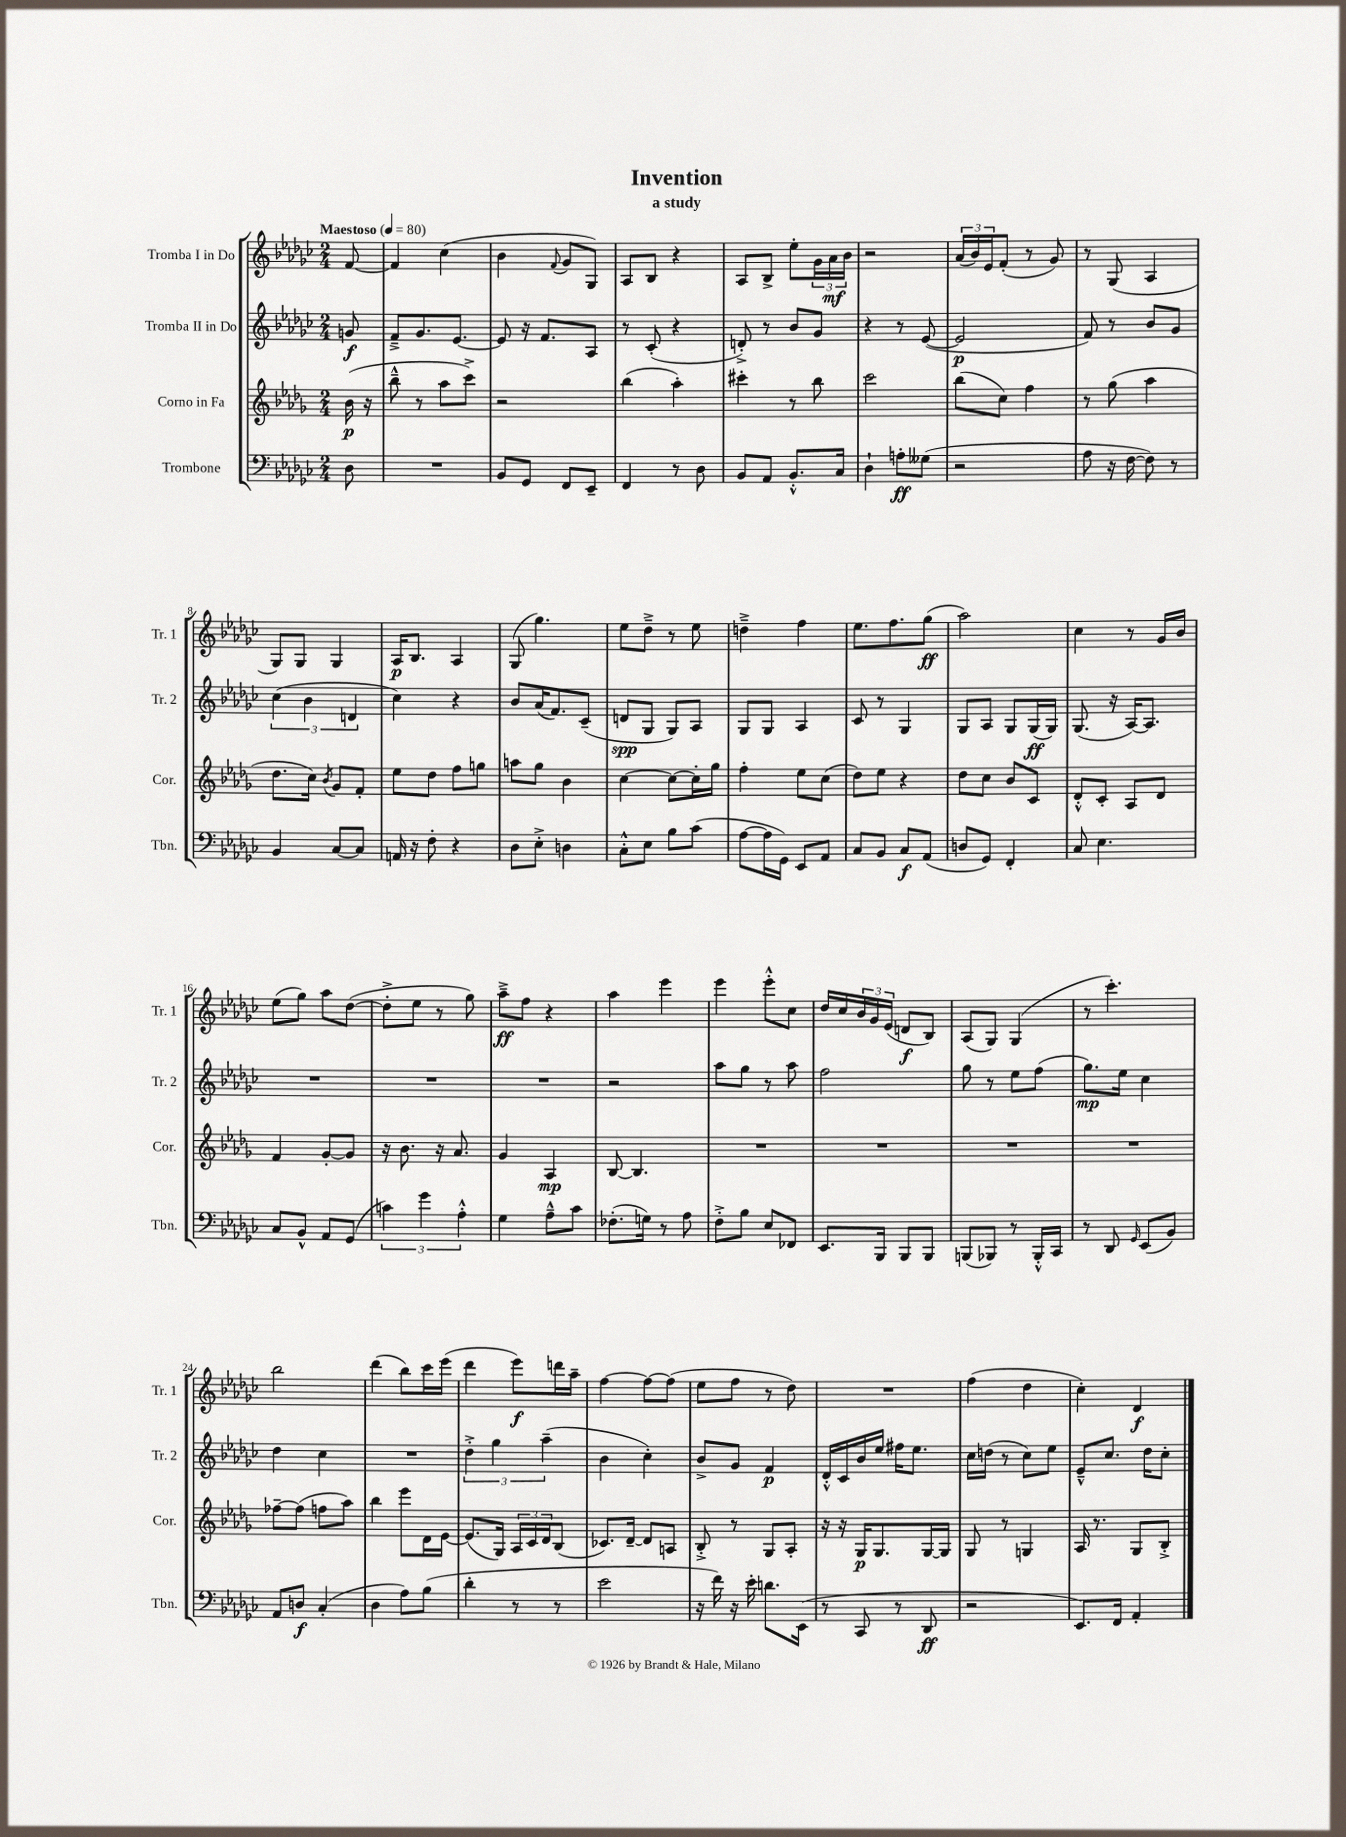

**kern	**kern	**kern	**kern
*staff4	*staff3	*staff2	*staff1
*clefF4	*clefG2	*clefG2	*clefG2
*k[b-e-a-d-g-c-]	*k[b-e-a-d-g-]	*k[b-e-a-d-g-c-]	*k[b-e-a-d-g-c-]
*M2/4	*M2/4	*M2/4	*M2/4
*MM80	*MM80	*MM80	*MM80
8D-\	(16b-\	8g/	[8f/
.	16r	.	.
=	=	=	=
2r	8bb-~^^\	8f~^/L	4f/]
.	8r	8.g-/	.
.	8aa-\L	.	(4cc-\
.	.	[8.e-/J	.
.	8ccc^\J)	.	.
=	=	=	=
8BB-/L	2r	8e-/]	4b-\
8GG-/J	.	16r	.
.	.	8.f/L	.
.	.	.	8qqf/
8FF/L	.	.	8g-/L
8EE-~/J	.	8A-/J	8G-/J)
=	=	=	=
4FF/	(4bb-\	8r	8A-/L
.	.	(8c-'/	8B-/J
8r	4aa-'\)	4r	4r
8D-\	.	.	.
=	=	=	=
8BB-/L	4ccc#'\	8d'^/)	8A-/L
8AA-/J	.	8r	8B-^/J
8.BB-'^^/L	8r	8b-/L	8ee-'\L
.	8bb-\	8g-/J	24g-\L
.	.	.	24a-\
16C-/Jk	.	.	.
.	.	.	24b-\JJ
=	=	=	=
4D-`\	2ccc\	4r	2r
8A'\L	.	8r	.
(8G--\J	.	([8e-/	.
=	=	=	=
2r	(8bb-\L	2e-/]	(24a-/LL
.	.	.	24b-/)
.	.	.	24e-/J
.	8cc\J)	.	(8f'/J
.	4ff\	.	8r
.	.	.	8g-/)
=	=	=	=
8A-\	8r	8f/)	8r
16r	(8gg-\	8r	(8G-/
[16F\	.	.	.
8F\])	4aa-\	8b-/L	4A-/
8r	.	8g-/J	.
=	=	=	=
4BB-/	8.dd-\L	(6cc-\	8G-/L)
.	.	.	8G-/J
.	.	6b-\	.
.	16cc\Jk)	.	.
.	8qb-/	.	.
[8C-/L	8g-/L	.	4G-/
.	.	6d/	.
8C-/]J	8f'/J	.	.
=	=	=	=
16AA/	8ee-\L	4cc-\)	16A-/LK
16r	.	.	8.B-/J
8F'\	8dd-\J	.	.
4r	8ff\L	4r	4A-/
.	8gg\J	.	.
=	=	=	=
8D-\L	8aa\L	8b-/L	(8G-/
8E-'^\J	8gg-\J	(16a-/K	4.gg-\)
.	.	8.f/)	.
4D\	4b-\	.	.
.	.	(8c-~/J	.
=	=	=	=
8C-'^^\L	[4cc\	8d/L	8ee-\L
8E-\J	.	8G-/J	8dd-~^\J
8B-\L	8cc\_L	8G-/L)	8r
(8c-\J	16cc'\]L	8A-/J	8ee-\
.	16gg-\JJ	.	.
=	=	=	=
[8A-\L	4ff'\	8G-/L	4dd~^\
16A-\]L	.	8G-/J	.
16GG-\JJ)	.	.	.
8EE-/L	8ee-\L	4A-/	4ff\
8AA-/J	(8cc\J	.	.
=	=	=	=
8C-/L	8dd-\L)	8c-/	8.ee-\L
8BB-/J	8ee-\J	8r	.
.	.	.	8.ff\
8C-/L	4r	4G-/	.
(8AA-/J	.	.	(8gg-\J
=	=	=	=
8D/L	8dd-\L	8G-/L	2aa-\)
8GG-/J)	8cc\J	8A-/J	.
4FF'/	8b-/L	8G-/L	.
.	8c/J	(16G-/L	.
.	.	16G-/JJ)	.
=	=	=	=
8C-/	8d-'^^/L	(8.G-/	4cc-\
4.E-\	8c'/J	.	.
.	.	16r	.
.	8A-/L	[16A-/LK)	8r
.	.	8.A-/]J	.
.	8d-/J	.	16g-/LL
.	.	.	16b-/JJ
=	=	=	=
8C-/L	4f/	2r	(8ee-\L
8BB-^^/J	.	.	8gg-\J)
8AA-/L	[8g-'/L	.	8aa-\L
(8GG-/J	8g-/]J	.	([8dd-\J
=	=	=	=
6c\)	16r	2r	8dd-'^\]L
.	8.b-\	.	.
.	.	.	8ee-\J
6g-\	.	.	.
.	16r	.	8r
.	8.a-/	.	.
6A-'^^\	.	.	.
.	.	.	8gg-\)
=	=	=	=
4G-\	4g-/	2r	8aa-~^\L
.	.	.	8ff\J
8A-~^^\L	4A-/	.	4r
8c-\J	.	.	.
=	=	=	=
(8.F-'\L	[8B-/	2r	4aa-\
.	4.B-/]	.	.
16G\Jk)	.	.	.
8r	.	.	4eee-\
8A-\	.	.	.
=	=	=	=
8F'^\L	2r	8aa-\L	4eee-\
8B-\J	.	8gg-\J	.
8E-/L	.	8r	8eee-'^^\L
8FF-/J	.	8aa-\	8cc-\J
=	=	=	=
8.EE-/L	2r	2ff\	16dd-/LL
.	.	.	16cc-/
.	.	.	24b-/
.	.	.	24g-/
16BBB-/Jk	.	.	.
.	.	.	(24e-/JJ
8BBB-/L	.	.	8d/L
8BBB-/J	.	.	8B-/J)
=	=	=	=
(8BBB/L	2r	8gg-\	(8A-/L
8BBB-/J)	.	8r	8G-/J)
8r	.	8ee-\L	(4G-/
16BBB-'^^/LL	.	(8ff\J	.
16CC-/JJ	.	.	.
=	=	=	=
8r	2r	8.gg-\L)	8r
8DD-/	.	.	4.ccc-'\)
.	.	16ee-\Jk	.
16qqGG-/	.	.	.
(8EE-/L	.	4cc-\	.
8BB-/J)	.	.	.
=	=	=	=
8AA-/L	[8ff-~\L	4dd-\	2bb-\
8D/J	(8ff-\]J	.	.
(4C-'/	8ff\L	4cc-\	.
.	8aa-\J)	.	.
=	=	=	=
4D-\	4bb-\	2r	(4ddd-\
8A-\L)	8eee-\L	.	8bb-\L)
(8B-\J	16d-\L	.	16ccc-\L
.	[16e-\JJ	.	(16eee-\JJ
=	=	=	=
4d-'\	(8.e-/]L	6dd-'^\	4ddd-\
.	.	6gg-\	.
.	16G-/Jk)	.	.
8r	24A-/LL	.	8eee-\L)
.	24c/	.	.
.	24d-/J	(6aa-~\	.
8r	(8B-/J	.	16ddd\L
.	.	.	16aa-~\JJ
=	=	=	=
2e-\	8.c-/L)	4b-\	[4ff\
.	[16d-~/Jk	.	.
.	8d-/]L	4cc-'\)	8ff\_L
.	8A/J	.	(8ff\]J
=	=	=	=
16r	8B-'^/	8b-^/L	8ee-\L
16f\)	.	.	.
16r	8r	8g-/J	8ff\J
16e-'\	.	.	.
8.d\L	8G-/L	4f/	8r
.	8A-'/J	.	8dd-\)
(16EE-\Jk	.	.	.
=	=	=	=
8r	16r	16d-'^^/LL	2r
.	16r	16c-/	.
8CC-/	16G-/LK	16b-/	.
.	8.G-/	16ee-/JJ	.
8r	.	16ff#\LK	.
.	.	8.ee-\J	.
8DD-/	[16G-/L	.	.
.	16G-/]JJ	.	.
=	=	=	=
2r	8G-/	16cc-\LL	(4ff\
.	.	(16dd\JJ	.
.	8r	8r	.
.	4G/	8cc-\L)	4dd-\
.	.	8ee-\J	.
=	=	=	=
8.EE-/L)	16A-/	8e-~^^/L	4cc-'\)
.	8.r	.	.
.	.	8.cc-/J	.
16FF/Jk	.	.	.
4AA-'/	8G-/L	.	4d-/
.	.	16dd-\LK	.
.	8B-'^/J	8cc-'\J	.
==	==	==	==
*-	*-	*-	*-
